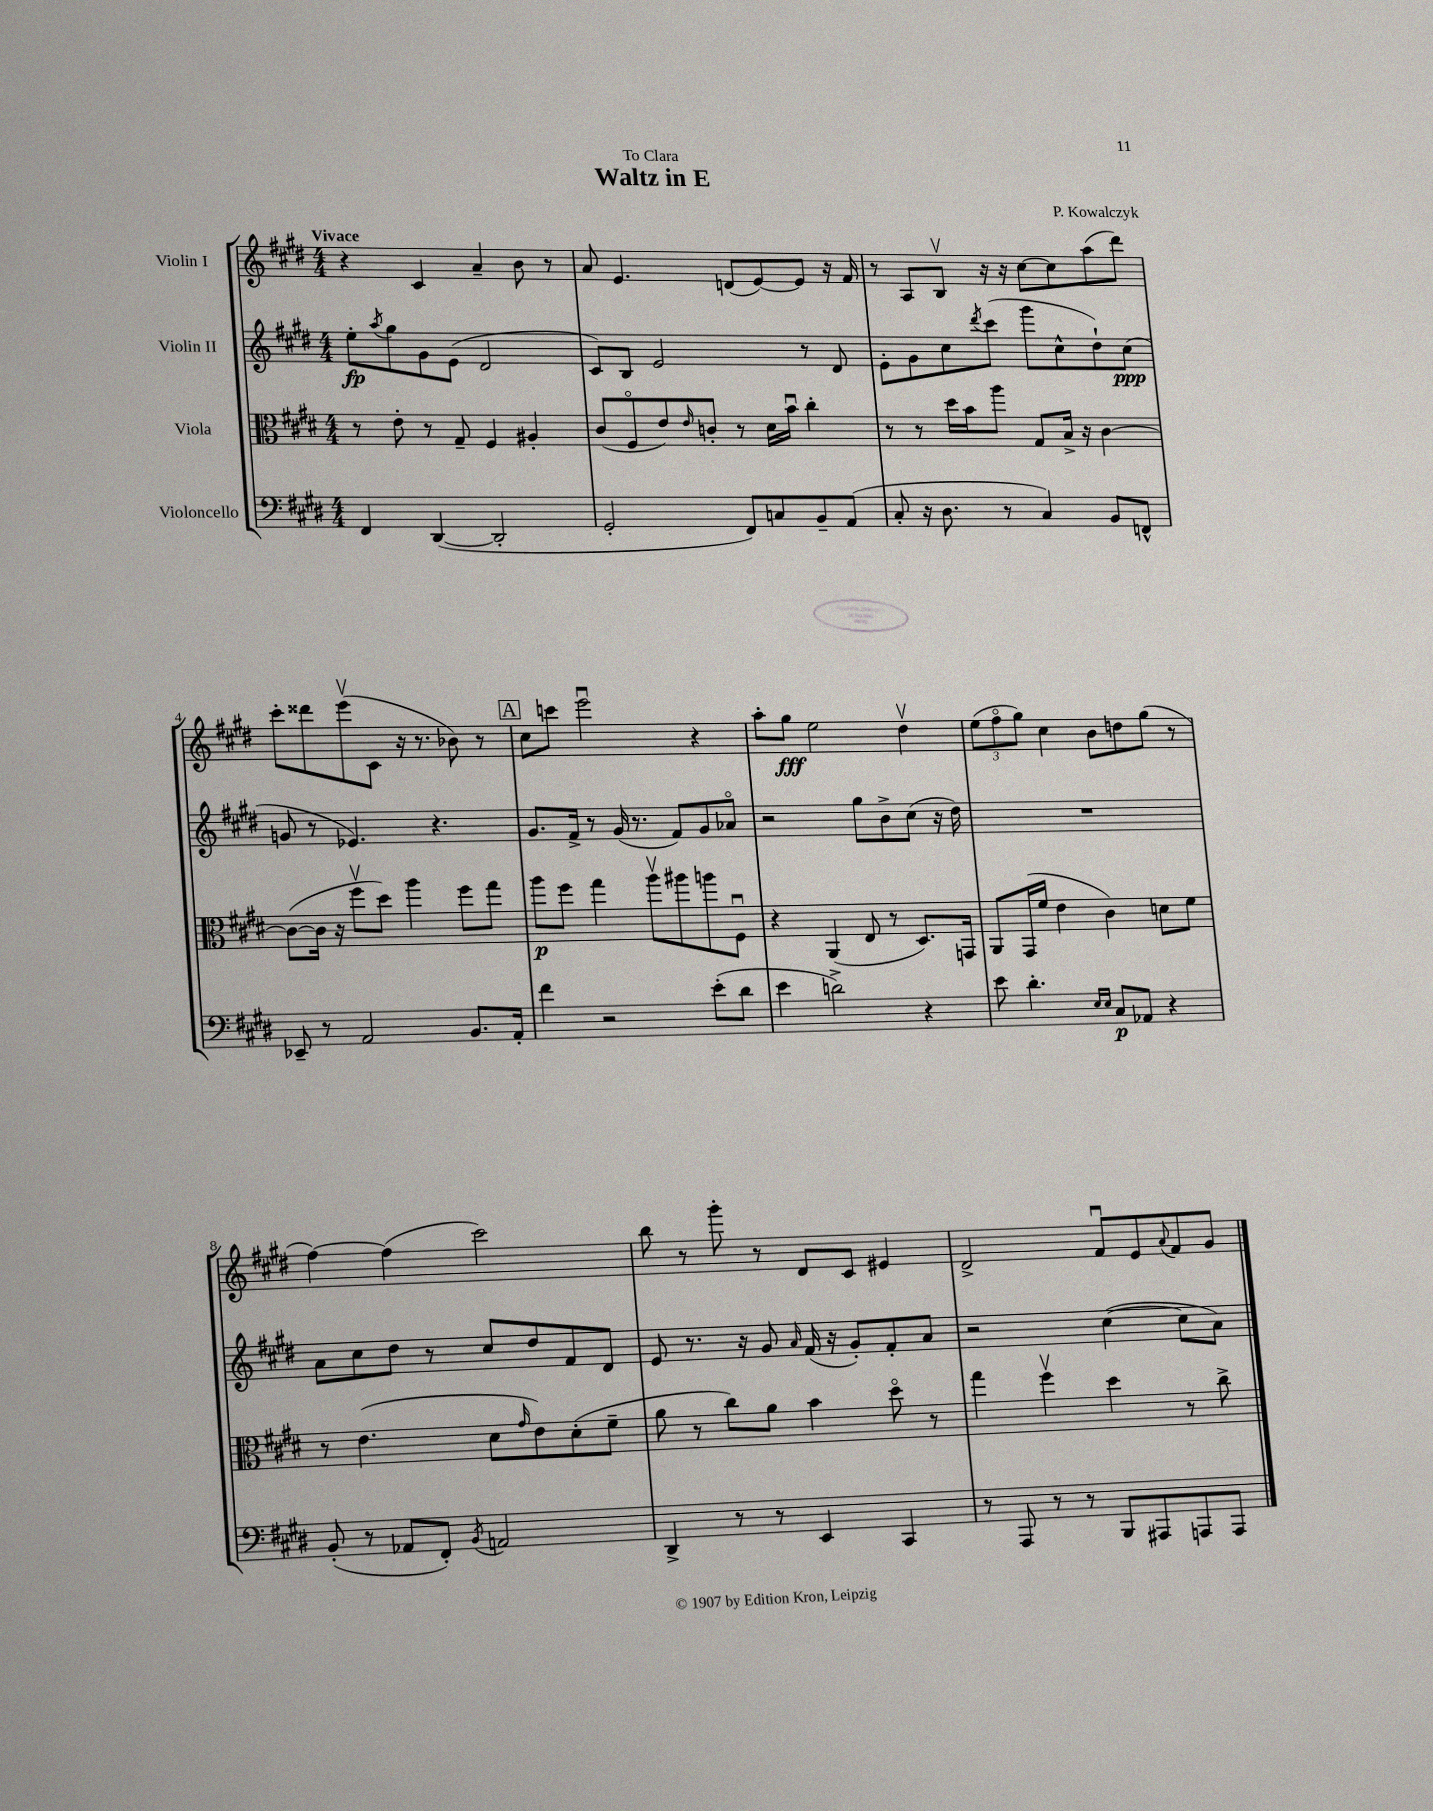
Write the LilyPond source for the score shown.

\header { title = "Waltz in E" composer = "P. Kowalczyk" dedication = "To Clara" }
<<
\new StaffGroup <<
\new Staff = "s0" \with { instrumentName = "Violin I" } {
    \clef treble \key e \major \numericTimeSignature \time 4/4 \tempo "Vivace"
    r4 cis'4 a'4-- b'8 r8 |
    a'8 e'4. d'8( e'8~) e'8 r16 fis'16 |
    r8 a8 b8\upbow r16 r16 cis''8~ cis''8 a''8( dis'''8) |
    cis'''8-. disis'''8 e'''8\upbow( cis'8 r16 r8. bes'8) r8 |
    \mark \markup { \box "A" } cis''8 c'''8 e'''2\downbow r4 |
    a''8-. gis''8\fff e''2 dis''4\upbow |
    \tuplet 3/2 { e''8( fis''8\flageolet gis''8) } cis''4 b'8 d''8 gis''8( r8 |
    fis''4~) fis''4( cis'''2) |
    b''8 r8 gis'''8-. r8 dis'8 cis'8 eis'4 |
    dis'2-> fis'8\downbow e'8 \appoggiatura { a'8 } fis'8 gis'8 \bar "|." |
}
\new Staff = "s1" \with { instrumentName = "Violin II" } {
    \clef treble \key e \major \numericTimeSignature \time 4/4
    e''8-.\fp \acciaccatura { a''8 } gis''8 gis'8 e'8( dis'2 |
    cis'8) b8 e'2 r8 dis'8 |
    e'8-. gis'8 cis''8 \acciaccatura { dis'''8 } cis'''8( gis'''8 cis''8-^ dis''8-!) cis''8\ppp( |
    g'8 r8 ees'4.) r4. |
    \mark \markup { \box "A" } gis'8. fis'16-> r8 gis'16( r8. fis'8) gis'8 aes'8\flageolet |
    r2 gis''8 b'8-> cis''8( r16 dis''16) |
    R1 |
    a'8 cis''8 dis''8 r8 cis''8 dis''8 fis'8 dis'8 |
    e'8 r8. r16 gis'8 \grace { a'16 } fis'16( r16 gis'8-.) fis'8-. a'8 |
    r2 cis''4~( cis''8 a'8) \bar "|." |
}
\new Staff = "s2" \with { instrumentName = "Viola" } {
    \clef alto \key e \major \numericTimeSignature \time 4/4
    r8 e'8-. r8 gis8-- fis4 ais4-. |
    cis'8( fis8\flageolet e'8) \grace { e'16 } c'8-. r8 dis'16 b'16\downbow cis''4-. |
    r8 r8 dis''16 b'16 a''8 gis8 b16-> r16 cis'4~ |
    cis'8~( cis'16 r16 fis''8\upbow dis''8) a''4 fis''8 gis''8 |
    \mark \markup { \box "A" } a''8\p fis''8 gis''4 a''8\upbow ais''8 a''8 fis8\downbow |
    r4 a,4( e8 r8 dis8.) g,16 |
    a,8 gis,16( fis'16 e'4 cis'4) d'8 fis'8 |
    r8 e'4.( dis'8 \grace { gis'16 } e'8) dis'8-.( fis'8-- |
    a'8 r8 cis''8) a'8 b'4 dis''8\flageolet r8 |
    gis''4 fis''4\upbow dis''4 r8 cis''8-> \bar "|." |
}
\new Staff = "s3" \with { instrumentName = "Violoncello" } {
    \clef bass \key e \major \numericTimeSignature \time 4/4
    fis,4 dis,4~( dis,2-. |
    gis,2-. fis,8) c8 b,8-- a,8( |
    cis8-. r16 dis8. r8 cis4) b,8 f,8-^ |
    ees,8-- r8 a,2 b,8. a,16-. |
    \mark \markup { \box "A" } fis'4 r2 e'8-.( dis'8 |
    e'4 d'2->) r4 |
    e'8 dis'4.-. \grace { e16 e16 } cis8\p aes,8 r4 |
    b,8-.( r8 aes,8 fis,8-.) \acciaccatura { b,8 } a,2 |
    dis,4-> r8 r8 e,4 cis,4 |
    r8 a,,8 r8 r8 b,,8 ais,,8 a,,8 a,,8 \bar "|." |
}
>>
>>
